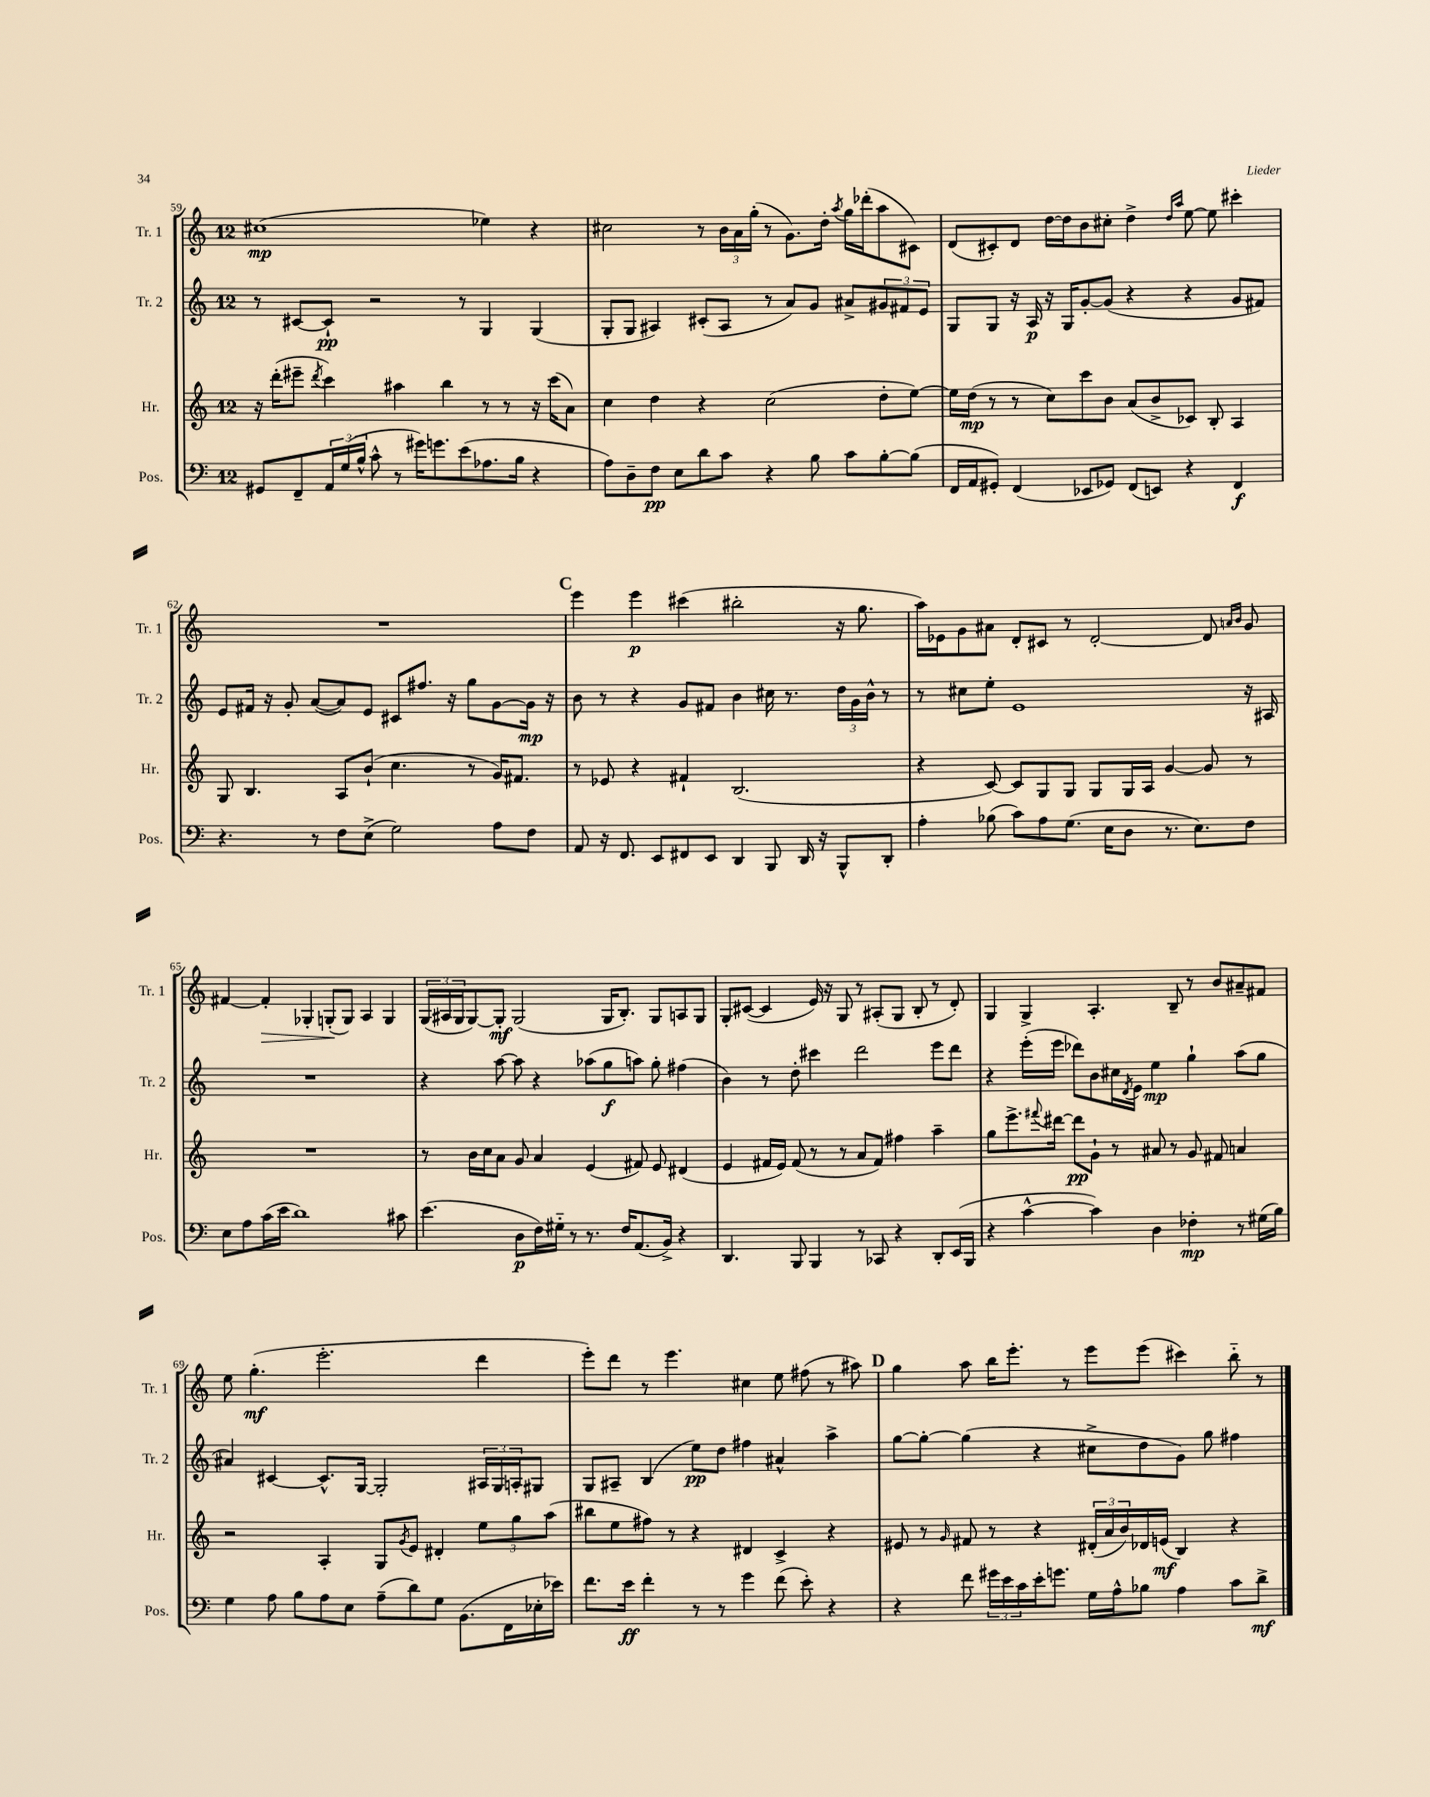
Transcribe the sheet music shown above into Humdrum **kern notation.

**kern	**kern	**kern	**kern
*staff4	*staff3	*staff2	*staff1
*clefF4	*clefG2	*clefG2	*clefG2
*k[]	*k[]	*k[]	*k[]
*M12/8	*M12/8	*M12/8	*M12/8
8GG#/L	16r	8r	(1cc#
.	(16ddd'\LK	.	.
8FF~/	8eee#~\J	[8c#/L	.
.	8qddd/	.	.
24AA/L	4ccc\)	8c#`/]J	.
(24G/	.	.	.
24B^^/JJ	.	.	.
8c^^\	.	2r	.
8r	4aa#\	.	.
16g#\LK)	.	.	.
8.g\	.	.	.
.	4bb\	.	.
(8e\	.	8r	.
8.A-\	8r	4G/	4ee-\)
.	8r	.	.
16B\Jk	.	.	.
4r	16r	(4G/	4r
.	(16ccc\LK	.	.
.	8a\J)	.	.
=	=	=	=
8A\L)	4cc\	8G'/L	2cc#\
8D~\	.	8G/J	.
8F\J	4dd\	4A#/)	.
8E\L	.	.	.
8d\	4r	(8c#'/L	8r
8c\J	.	8A#/J	24b\LL
.	.	.	24a\
.	.	.	(24gg'\JJ
4r	(2cc\	8r	8r
.	.	8a/L)	8.g\L)
8B\	.	8g/J	.
.	.	.	16dd'\Jk
.	.	.	8qaa/
8c\L	.	8a#^/L	16gg\LL
.	.	.	(16ddd-'\J
[8B'\	8dd'\L	12g#/	8aa\
.	.	12f#/	.
(8B\]J	[8ee\J)	.	8c#\J)
.	.	12e/J	.
=	=	=	=
16FF/LL	16ee\]LL	8G/L	(8d/L
16AA/J	(16dd\JJ	.	.
8GG#'/J)	8r	8G/J	8c#'/)
(4FF/	8r	16r	8d/J
.	.	16A/	.
.	8cc\L)	16r	[16dd\LL
.	.	16G/LK	16dd\]J
8EE-/L	8ccc\	[8g'/	8b\
8GG-/J)	8b\J	(8g/]J	8cc#'\J
(8FF/L	(8a/L	4r	4dd^\
8EE/J)	8b^/	.	.
.	.	.	16qqdd/LL
.	.	.	16qqaa/JJ
4r	8c-/J)	4r	[8ee\
.	8B'/	.	8ee\]
4FF/	4A/	8g/L	4ccc#'\
.	.	8f#/J)	.
=	=	=	=
4.r	8G/	8e/L	1.r
.	4.B/	16f#/Jk	.
.	.	16r	.
.	.	8g'/	.
8r	.	([8a/L	.
8F\L	8A/L	8a/])	.
(8E^\J	(8b`/J	8e/J	.
2G\)	4.cc\	8c#/L	.
.	.	8.ff#/J	.
.	.	16r	.
.	8r	8gg\L	.
8A\L	16g/LK)	[8g\	.
.	8.f#/J	.	.
8F\J	.	16g\]Jk	.
.	.	16r	.
=	=	=	=
8AA/	8r	8b\	4eee\
16r	8e-/	8r	.
8.FF/	.	.	.
.	4r	4r	4eee\
8EE/L	.	.	.
8FF#/	4f#`/	8g/L	(4ccc#\
8EE/J	.	8f#/J	.
4DD/	(2.B/	4b\	2bb#'\
8BBB/	.	16cc#\	.
.	.	8.r	.
16DD/	.	.	.
16r	.	.	.
8BBB^^/L	.	24dd\LL	16r
.	.	24g\	.
.	.	.	8.gg\
.	.	24b^^\JJ	.
8DD'/J	.	8r	.
=	=	=	=
4A'\	4r	8r	16aa\LL)
.	.	.	16e-\J
.	.	8cc#\L	8g\
(8B-\	[8c/)	8ee'\J	8a#\J
8c\L)	8c/]L	1e	8d'/L
8A\	8G/	.	8c#/J
(8.G\J	8G/J	.	8r
.	8G/L	.	[2d'/
16E\LK	.	.	.
8D\J	16G/L	.	.
.	16A/JJ	.	.
8.r	[4g/	.	.
8.E\L)	.	.	.
.	8g/]	.	8d/]
.	.	.	16qqa/LL
.	.	.	16qqb/JJ
8F\J	8r	16r	8g/
.	.	16A#/	.
=	=	=	=
8E\L	1.r	1.r	[4f#/
8A\	.	.	.
(16c\L	.	.	4f#'/]
16e\JJ	.	.	.
1d)	.	.	.
.	.	.	4G-'/
.	.	.	(8G'/L
.	.	.	8G/J)
.	.	.	4A/
.	.	.	4G/
8c#\	.	.	.
=	=	=	=
(4.e\	8r	4r	(24G/LL
.	.	.	24A#/
.	.	.	24G/J
.	16b\LL	.	[8G/)
.	16cc\J	.	.
.	8a\J	[8aa\	8G'/]J
8D\L	8g/	8aa\]	(2G/
16F\L)	4a/	4r	.
16G#'~\JJ	.	.	.
8r	.	.	.
8.r	(4e/	(8aa-\L	.
.	.	8gg\	16G/LK
16F/LK	.	.	8.B'/J)
(8.AA/	8f#/)	8aa\J)	.
.	8e/	8gg'\	8G/L
16BB^/Jk)	.	.	.
4r	(4d#/	(4ff#\	8A/
.	.	.	8G/J
=	=	=	=
4.DD/	4e/	4b\)	8G'/L
.	.	.	([8c#/J
.	16f#/LL	8r	4c#/]
.	16e/JJ)	.	.
8BBB/	(8f#/	8dd'\	.
4BBB/	8r	4ccc#\	16e/)
.	.	.	16r
.	8r	.	8G/
8r	8a/L	2ddd\	8r
8CC-/	8f#/J)	.	(8A#'/L
4r	4ff#\	.	8G/J
.	.	.	8B'/
8DD'/L	4aa~\	8eee\L	8r
(16EE/L	.	8ddd\J	8d'/)
16BBB/JJ	.	.	.
=	=	=	=
4r	8gg\L	4r	4G/
.	8.eee^\	.	.
[4c^^\	.	(16eee'\LL	4G^/
.	8qqfff#/	.	.
.	[16ddd#\Jk	16eee\JJ	.
.	8ddd#\]L	8ddd-\L)	.
4c\])	8g`\J	8b\	4.A'/
.	8r	16cc#\L	.
.	.	8qd/	.
.	.	16e\JJ	.
4D\	8a#/	4ee\	.
.	8r	.	8B~/
4F-'\	8g/	4gg`\	8r
.	8f#/	.	8b/L
8r	4a/	(8aa\L	8a#~/
(16G#\LL	.	8gg\J	8f#/J
16B\JJ)	.	.	.
=	=	=	=
4G\	2r	4a#/)	8ee\
.	.	.	(4.gg'\
8A\	.	[4c#/	.
8B\L	.	.	.
8A\	4A'/	8.c#^^/]L	2.eee'\
8E\J	.	.	.
.	.	[16G/Jk	.
(8A~\L	8G/L	2G'/]	.
.	8qg/	.	.
8d\)	8e/J	.	.
8G\J	4d#'/	.	.
(8.BB\L	.	.	.
.	12ee\L	24A#/LL	4ddd\
.	.	24G/	.
16FF\L	.	.	.
.	12gg\	24A'/J	.
16E-'\	.	8G#/J	.
.	(12aa\J	.	.
16e-\JJ)	.	.	.
=	=	=	=
8.f\L	8bb#\L	8G/L	8eee'\L)
.	8ee\	8A#~/J	8ddd\J
16e\Jk	.	.	.
4f'\	8ff#\J)	(4B/	8r
.	8r	.	4.eee\
8r	4r	8ee\L)	.
8r	.	8dd\J	.
4g\	4d#/	4ff#\	4cc#\
(8f\	4c^/	4a#^^/	8ee\
8e'\)	.	.	(8ff#\
4r	4r	4aa^\	8r
.	.	.	8aa#\)
=	=	=	=
4r	8e#/	[8gg\L	4gg\
.	8r	8gg'\_J	.
.	16qqg/	.	.
8f\	8f#/	(4gg\]	8aa\
24g#\LL	8r	.	16bb\LK
24e\	.	.	.
.	.	.	8.eee'\J
24c\	.	.	.
16e'\J	4r	4r	.
8.g\J	.	.	.
.	.	.	8r
16G\LL	(24d#'/LL	8cc#^\L	8eee\L
.	24a/	.	.
16A^^\J	.	.	.
.	24b/)	.	.
8B-\J	16d-/	8dd\	(8eee\J
.	(16e/JJ	.	.
4A\	4B/)	8g\J)	4ccc#\)
.	.	8gg\	.
8c\L	4r	4ff#\	8bb'~\
8d^\J	.	.	8r
==	==	==	==
*-	*-	*-	*-
